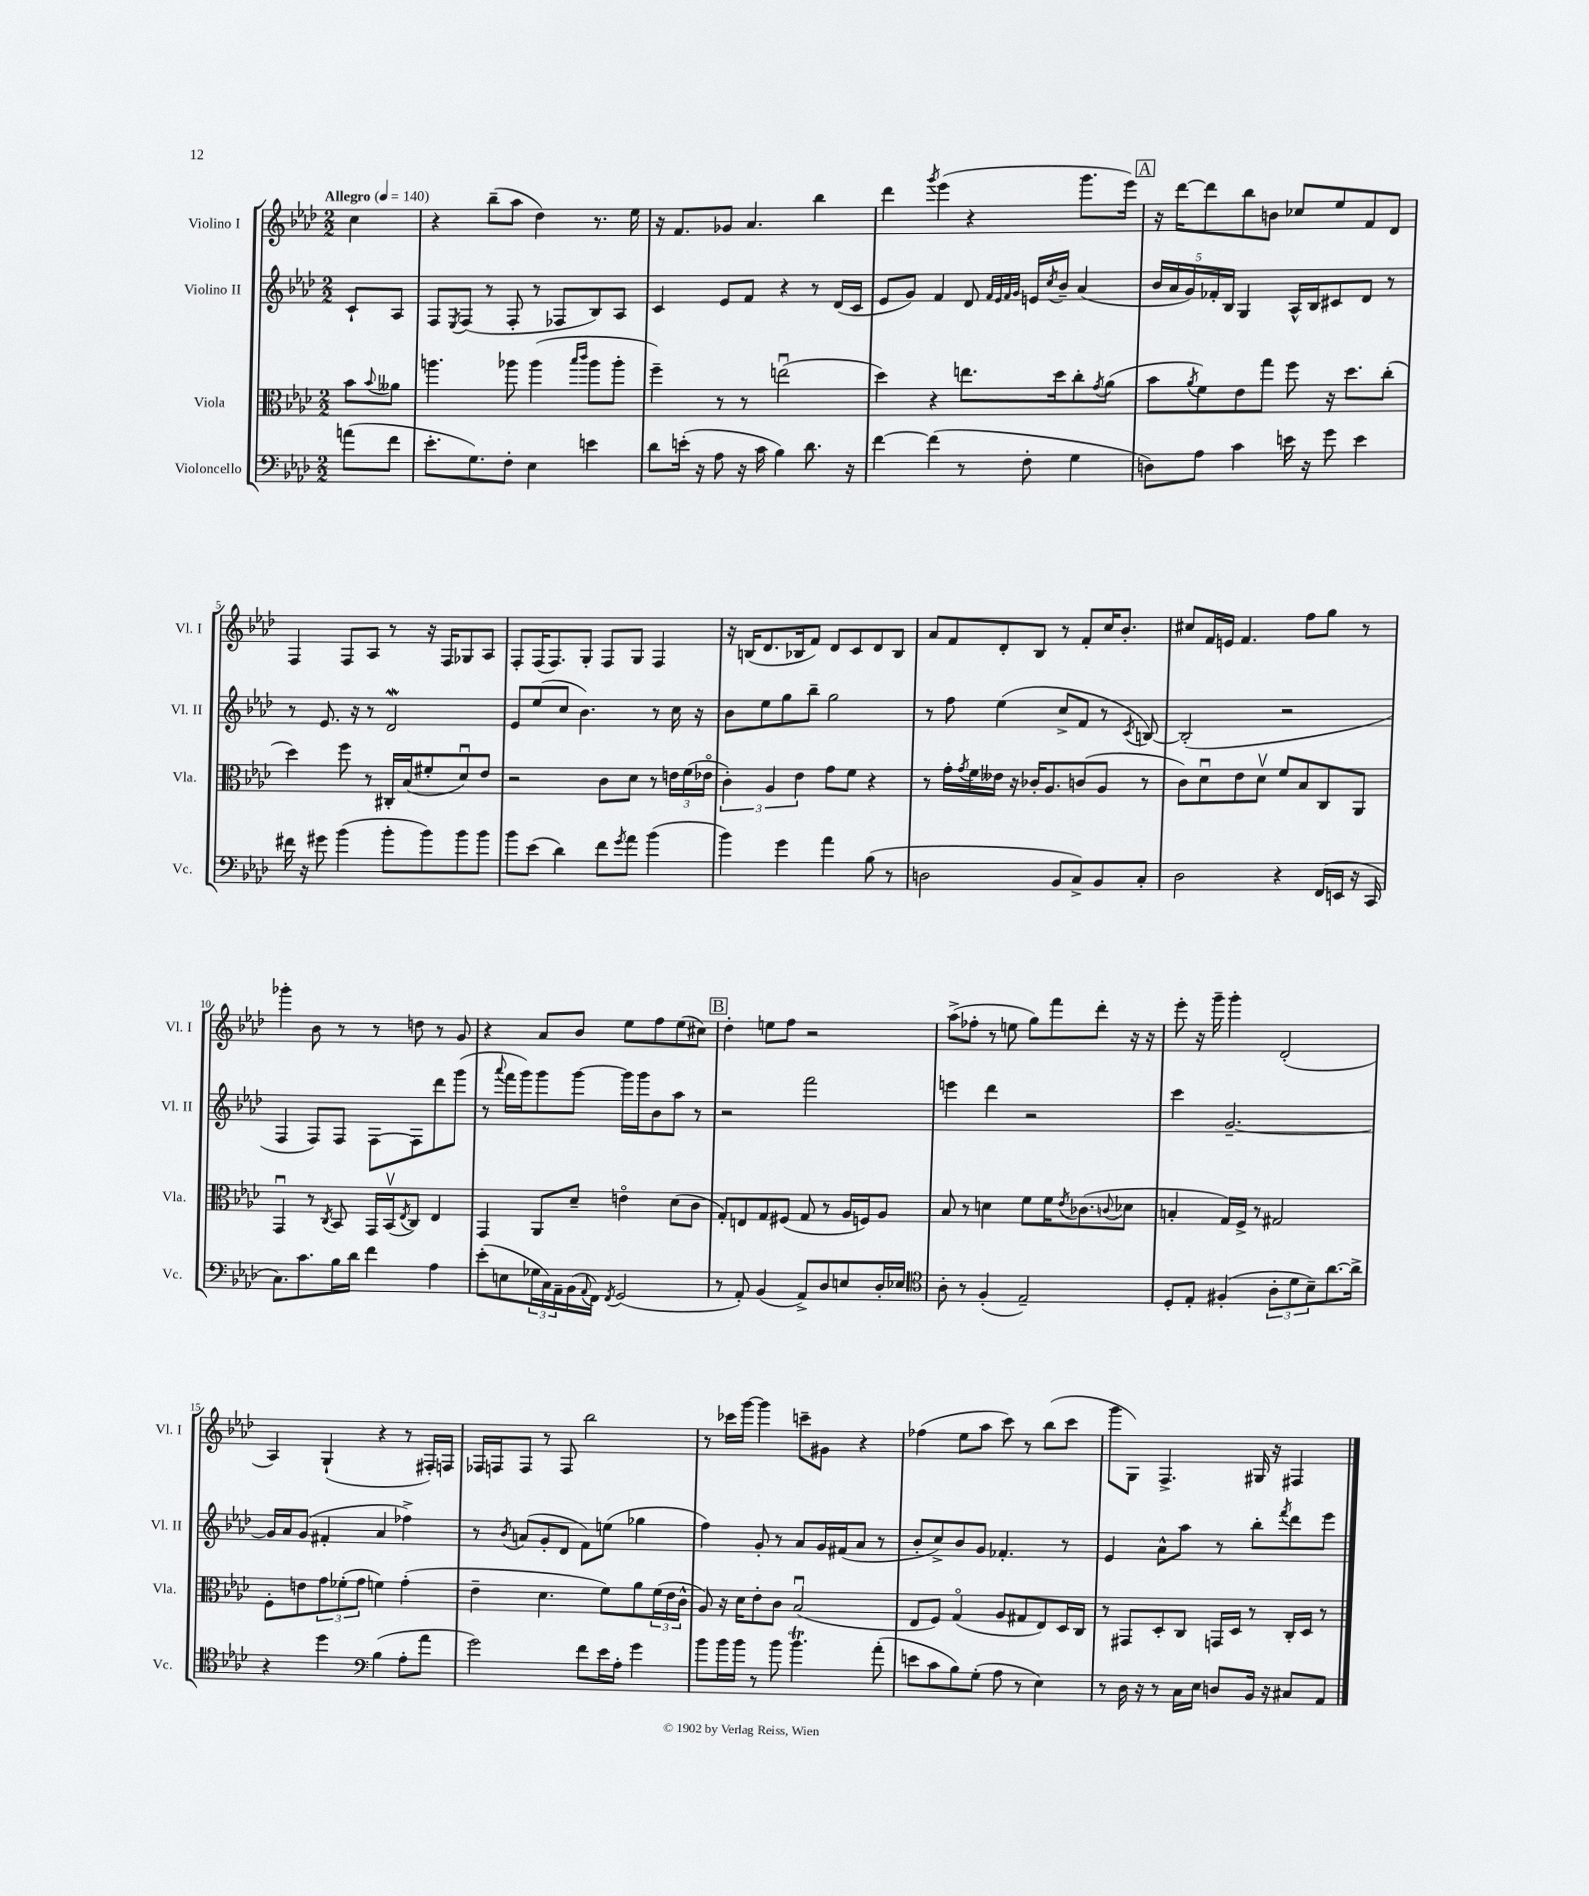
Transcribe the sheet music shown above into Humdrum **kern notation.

**kern	**kern	**kern	**kern
*part4	*part3	*part2	*part1
*staff4	*staff3	*staff2	*staff1
*I"Violoncello	*I"Viola	*I"Violino II	*I"Violino I
*I'Vc.	*I'Vla.	*I'Vl. II	*I'Vl. I
*clefF4	*clefC3	*clefG2	*clefG2
*k[b-e-a-d-]	*k[b-e-a-d-]	*k[b-e-a-d-]	*k[b-e-a-d-]
*M2/2	*M2/2	*M2/2	*M2/2
*MM140	*MM140	*MM140	*MM140
=	=	=	=
!	!	!	!LO:TX:a:B:t=Allegro
(8an\L	8b-\L	8c`/L	4cc\
.	8qqb-/	.	.
8f\J	8a--X\J	8A-/J	.
=1	=1	=1	=1
8.e-'\L	4.aan\	8F/L	4r
.	.	8qE-/	.
.	.	(8F/J	.
8.G\)	.	.	.
.	.	8r	(8bb-~\L
8F'\J	8aa-X\	8F'/	8aa-\J
4E-\	(4aa-\	8r	4dd-\)
.	.	8F-X/L	.
.	16qqbb-/LL	.	.
.	16qqccc/JJ	.	.
4en\	8aa-\L	8B-/)	8.r
.	8aa-'\J	8A-/J	.
.	.	.	16ee-\
=2	=2	=2	=2
8d-\L	4ff~\)	4c/	16r
.	.	.	8.f/L
(16en'\Jk	.	.	.
16r	.	.	.
8A-\	8r	8e-/L	8g-X/J
16r	8r	8f/J	4.a-/
16c\	.	.	.
4B-\)	(2eenu\	4r	.
8.d-\	.	8r	4bb-\
.	.	(16d-/LL	.
16r	.	16c/JJ	.
=3	=3	=3	=3
[4f\	4dd-\)	8e-/L	4ddd-\
.	.	8g/J)	.
.	.	.	8qggg/
(4f\]	4r	4f/	(4eee-\
8r	8.een\L	8d-/	4r
.	.	32qqf/LLL	.
.	.	32qqe-/	.
.	.	32qqf/	.
.	.	32qqg/JJJ	.
8F'\	.	16en/LL	.
.	.	8qcc/	.
.	16dd-\k	16b-~/JJ	.
4G\	8cc'\	(4a-/	8.ggg\L
.	8qg/	.	.
.	(8a-\J	.	.
.	.	.	16eee-\Jk)
!!LO:REH:place=s1:t=A
=4	=4	=4	=4
8Dn\L)	8b-\L	20b-/LL	16r
.	.	20a-/	.
.	.	.	[16ddd-\KL
.	.	20g/)	.
.	8qa-/	.	.
8A-\J	8f\)	.	8ddd-\]
.	.	20f-X'/	.
.	.	20B-/JJ	.
4c\	8e-\	4G/	8bb-\
.	8gg\J	.	8bn\J
16en\	8ff\	16A-^^/LL	8cc-X/L
16r	.	16B-/J	.
8g\	16r	8c#X/	8ee-/
.	8.dd-\L	.	.
4e\	.	8d-/J	8f/
.	(8cc'\J	8r	8d-/J
!!LO:LB:g=z
=5	=5	=5	=5
16f#X\	4dd-\)	8r	4F/
16r	.	.	.
8g#X\	.	8.e-/	.
(4b-\	8ff\	.	8F/L
.	.	16r	.
.	8r	8r	8A-/J
8b-'\L	16C#X'/LL	2d-w/	8r
.	(16B-/J	.	.
8b-\)	8f#X'/	.	16r
.	.	.	16F/KL
8b-\	8d-u/)	.	8G-X/
8b-\J	8e-/J	.	8A-/J
=6	=6	=6	=6
8b-\L	2r	8e-/L	8F'/L
(8e-\J	.	(8ee-/	(16F/K
.	.	.	8.F/)
4d-\)	.	8cc/J	.
.	.	4.b-\)	8G'/J
8f\L	8c\L	.	8F/L
8qg/	.	.	.
8a-\J	8d-\J	.	8G/J
(4b-\	8r	8r	4F/
.	24en\LL	16cc\	.
.	(24f\	.	.
.	.	16r	.
.	24e-X\JJ	.	.
=7	=7	=7	=7
4b-\)	6c'\)	8b-\L	16r
.	.	.	(16Bn/KL
.	.	8ee-\	8.d-/
.	6A-/	.	.
4g\	.	8gg\	.
.	.	.	16B-X/k
.	6e-\	.	.
.	.	8bb-~\J	8f/J)
4a-\	8g\L	2gg\	8d-/L
.	8f\J	.	8c/
(8B-\	4r	.	8d-/
8r	.	.	8B-/J
=8	=8	=8	=8
2Dn\	8r	8r	8a-/L
.	16g'\LL	8ff\	8f/
.	8qg/	.	.
.	16f\	.	.
.	16e--X\JJ	(4ee-\	8d-'/
.	16r	.	.
.	16c-X'/KL	.	8B-/J
.	8.A-/	.	.
8BB-/L	.	8cc^/L	8r
8C^/)	(8cn/	8f/J	8f'/L
8BB-/	8A-/J	8r	16cc/K
.	.	.	8.b-'/J
.	.	8qc/	.
8C'/J	8r	[8Bn/)	.
=9	=9	=9	=9
2D-\	8c\L)	(2B'/]	8cc#X/L
.	8d-u\	.	16f/L
.	.	.	16en/JJ
.	8e-\	.	4.f/
.	8d-v\J	.	.
4r	8f/L	2r	.
.	8B-/	.	8ff\L
(16FF/LL	8C/	.	8gg\J
16EEn/JJ	.	.	.
16r	8AA-/J	.	8r
16CC/	.	.	.
!!LO:LB:g=z
=10	=10	=10	=10
8.C\L)	4GGu/	4F/	4ggg-X'\
8.c\	.	.	.
.	8r	8F/L)	8b-\
.	8qC/	.	.
16B-\L	8BB-/	8F/J	8r
16d-\JJ	.	.	.
4f\	16GG/LL	[8F\L	8r
.	(16BB-v/J	.	.
.	8qE-/	.	.
.	8C/J)	8F\]	8ddn\
4A-\	4E-/	8ddd-\	8r
.	.	(8ggg\J	8g/
=11	=11	=11	=11
(8e-'\L	4GG/	8r	4r
.	.	8qqaaa-/	.
8En\	.	16fff\LL	.
.	.	16ggg\J)	.
24G-X\L	8AA-/L	8ggg\	8a-/L
24C\)	.	.	.
24AA-~\	.	.	.
(16BB-\	8d-~/J	[8ggg\J	8b-/J
8qqAA-/	.	.	.
16FF\JJ)	.	.	.
8qFF/	.	.	.
(2GG/	4en\	16ggg\LL]	8ee-\L
.	.	16ggg\J	.
.	.	8b-\	8ff\
.	(8d-\L	8aa-\J	(8ee-\
.	8c\J	8r	8cc#X\J)
!!LO:REH:place=s1:t=B
=12	=12	=12	=12
8r	8G'/L)	2r	4dd-'\
8AA-'/)	8En/	.	.
(4BB-/	8G/	.	8een\L
.	(8F#X/J	.	8ff\J
8AA-^/L)	8G/	2fff\	2r
8D-/	8r	.	.
8En/	16A-/LL	.	.
.	16Fn/J)	.	.
16D-'/L	8A-/J	.	.
16E-X/JJ	.	.	.
=13	=13	=13	=13
*clefC4	*	*	*
8A-'\	8B-/	4eeen\	(8aa-^\L
8r	8r	.	8ff-X'\J
(4F'/	4dn\	4ddd-\	8r
.	.	.	8een\
2E-~/)	8f\L	2r	8gg\L)
.	16f\K	.	8fff\
.	8qe-/	.	.
.	(8.c-X\	.	.
.	.	.	8ddd-'\J
.	8qqcn/	.	.
.	8d-X\J	.	16r
.	.	.	16r
=14	=14	=14	=14
8D-'/L	4Bn'/	4ccc\	8eee-'\
8E-'/J	.	.	16r
.	.	.	16ggg~\
(4F#X'/	16G/LL)	[2.g~/	4ggg'\
.	16F^/JJ	.	.
.	8r	.	.
12A-'\L	2G#X/	.	(2d-'/
12d-\	.	.	.
12B-~\)	.	.	.
[8.a-\	.	.	.
16a-^\Jk]	.	.	.
!!LO:LB:g=z
=15	=15	=15	=15
4r	8F'\L	16g/LL]	4A-/)
.	.	16a-/J	.
.	8en\	(8g/J	.
4dd-\	12g\	4f#X'/	(4G`/
.	(12f-X'\	.	.
.	12g\J	.	.
*clefF4	*	*	*
(4B-\	4fn\)	4a-/	4r
8A-'\L	(4g'\	4ff-X^\)	8r
8a-\J	.	.	16F#X'/LL)
.	.	.	16Fn/JJ
=16	=16	=16	=16
2g\)	4e-~\	8r	16F-X/LL
.	.	.	16Fn/J
.	.	8qb-/	.
.	.	(8an/L	8F/J
.	4.d-\	8g'/	8r
.	.	8d-/J	8F/
8f\L	.	8f\L)	2bb-\
16e-\L	8f\L)	(8een\J	.
16A-'\JJ	.	.	.
4g\	8a-\	4gg-X\	.
.	(24f\L	.	.
.	24e-\	.	.
.	24c^^\JJ	.	.
=17	=17	=17	=17
8b-\L	8A-/)	4ff\)	8r
16b-\L	16r	.	16ccc-X\LL
16b-\JJ	16d-\KL	.	[16ggg\JJ
8r	8e-'\	8g'/	4ggg\]
8b-\	8c\J	8r	.
4.b-T\	(2B-u/	8a-/L	8cccn~\L
.	.	16g/L	8g#X\J
.	.	(16f#X/J	.
.	.	8a-/J	4r
(8a-'\	.	8r	.
=18	=18	=18	=18
8en\L	8E-/L	8b-'/L	(4ff-X\
8c\	8F/J)	8cc^/)	.
8B-\)	(4G/	8b-/	8ee-\L
(8G'\J	.	8g/J	8aa-\J
8A-\	8A-/L	4.f-X'/	8ccc\)
8r	8G#X/	.	8r
4E-\)	8E-/)	.	(8bb-\L
.	16D-/L	8r	8ccc\J
.	16C/JJ	.	.
=19	=19	=19	=19
8r	8r	4e-/	8ggg\L
16D-\	8GG#X/L	.	8G\J)
16r	.	.	.
8r	8D-'/	8a-^^\L	4.F^/
16C\LL	8C/J	8aa-\J	.
16E-\JJ	.	.	.
8Dn/L	16GGn/LL	8r	.
.	16D-/JJ	.	.
16BB-/Jk	8r	8bb-'\L	16G#X/
16r	.	.	16r
.	.	8qfff/	.
8C#X/L	16C'/LL	8ddd-\	4F#X/
.	16D-/JJ	.	.
8AA-/J	8r	8eee-\J	.
==	==	==	==
*-	*-	*-	*-
